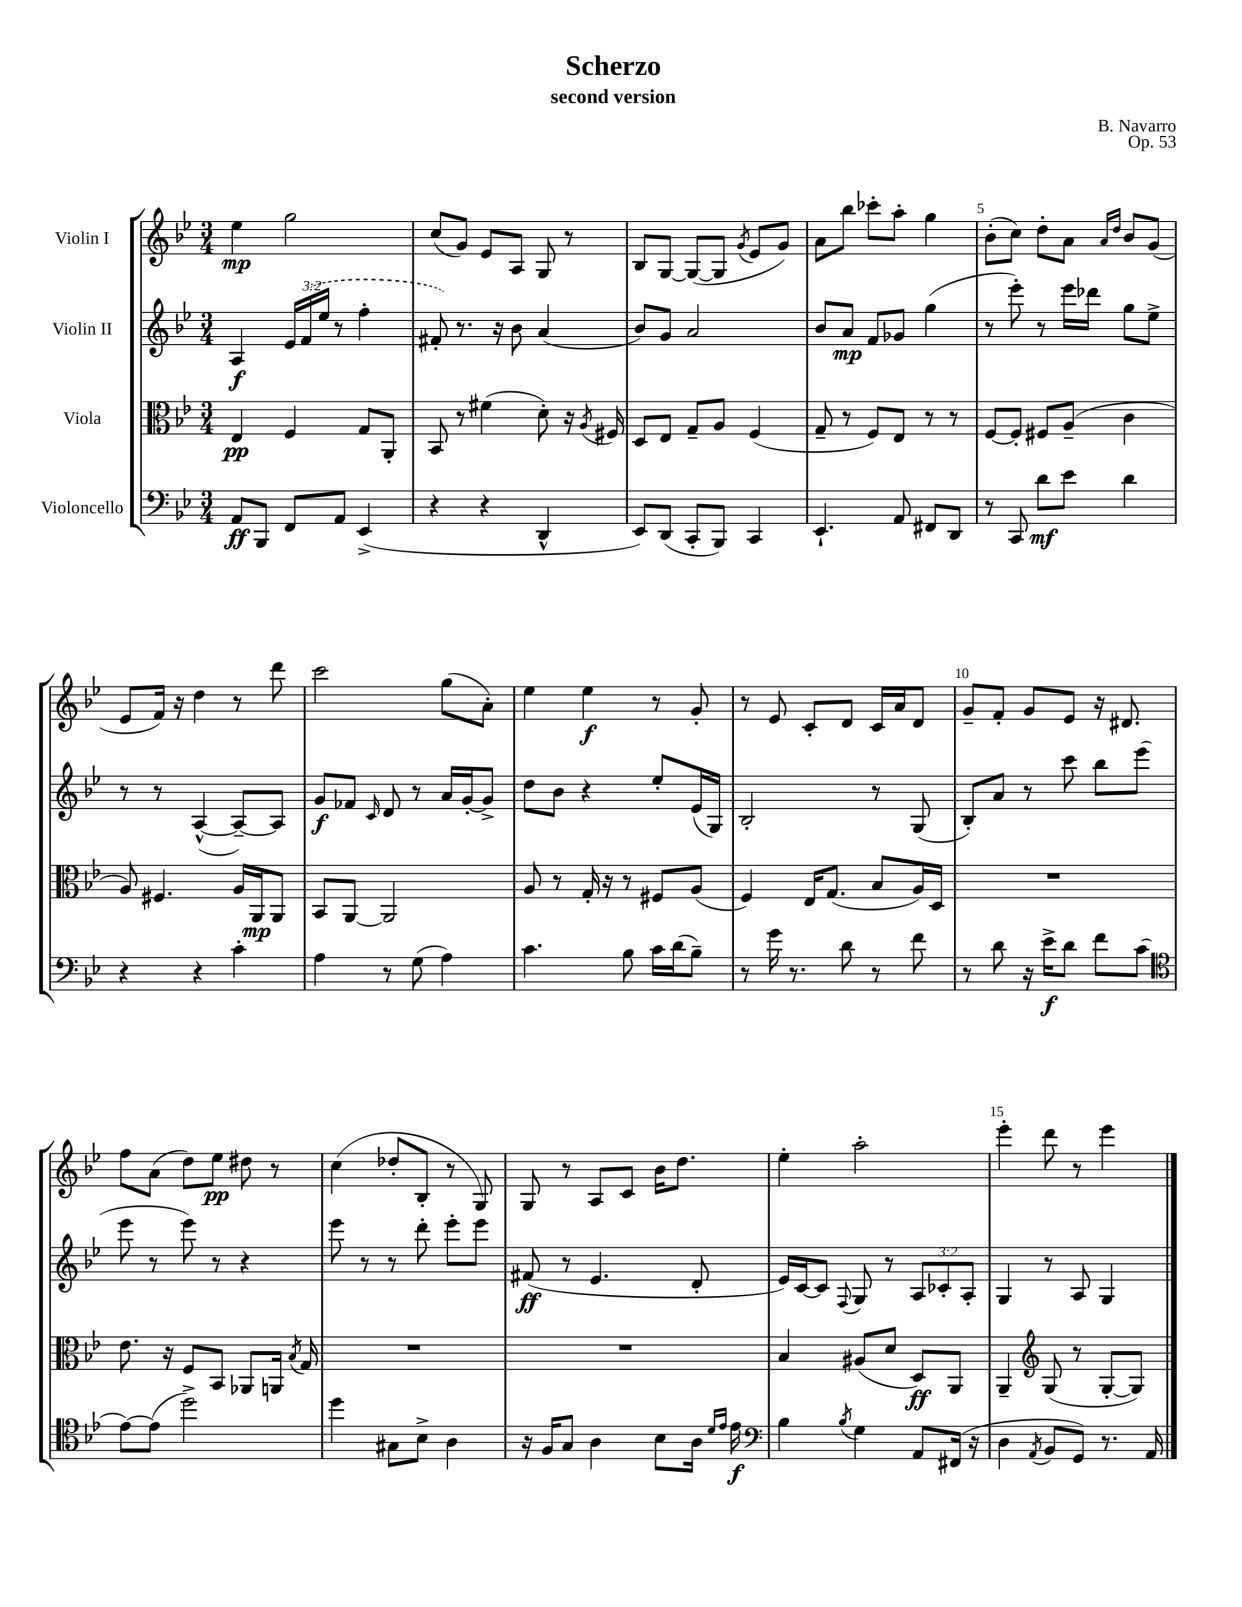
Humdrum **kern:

**kern	**dynam	**kern	**dynam	**kern	**dynam	**kern	**dynam
*part4	*part4	*part3	*part3	*part2	*part2	*part1	*part1
*staff4	*staff4	*staff3	*staff3	*staff2	*staff2	*staff1	*staff1
*I"Violoncello	*	*I"Viola	*	*I"Violin II	*	*I"Violin I	*
*clefF4	*	*clefC3	*	*clefG2	*	*clefG2	*
*k[b-e-]	*	*k[b-e-]	*	*k[b-e-]	*	*k[b-e-]	*
*M3/4	*	*M3/4	*	*M3/4	*	*M3/4	*
=1	=1	=1	=1	=1	=1	=1	=1
8AA/L	ff	4E-/	pp	4A/	f	4ee-\	mp
8BBB-/J	.	.	.	.	.	.	.
8FF/L	.	4F/	.	24e-/LL	.	2gg\	.
.	.	.	.	(24f/	.	.	.
.	.	.	.	24ee-/JJ	.	.	.
8AA/J	.	.	.	8r	.	.	.
(4EE-^/	.	8G/L	.	4ff'\	.	.	.
.	.	8AA'/J	.	.	.	.	.
=2	=2	=2	=2	=2	=2	=2	=2
4r	.	8BB-/	.	8f#X'/)	.	(8cc/L	.
.	.	8r	.	8.r	.	8g/J)	.
4r	.	(4f#X\	.	.	.	8e-/L	.
.	.	.	.	16r	.	.	.
.	.	.	.	8b-\	.	8A/J	.
4DD^^/	.	8d'\)	.	(4a/	.	8G/	.
.	.	16r	.	.	.	8r	.
.	.	8qA/	.	.	.	.	.
.	.	16F#X/	.	.	.	.	.
=3	=3	=3	=3	=3	=3	=3	=3
8EE-/L)	.	8D/L	.	8b-/L)	.	8B-/L	.
(8DD/J	.	8E-/J	.	8g/J	.	[8G/J	.
8CC'/L	.	8G~/L	.	2a/	.	(8G/L_	.
8BBB-/J)	.	8A/J	.	.	.	8G/J]	.
.	.	.	.	.	.	8qg/	.
4CC/	.	(4F/	.	.	.	8e-/L	.
.	.	.	.	.	.	8g/J)	.
=4	=4	=4	=4	=4	=4	=4	=4
4.EE-`/	.	8G~/	.	8b-/L	.	8a\L	.
.	.	8r	.	8a/J	mp	8bb-\J	.
.	.	8F/L)	.	8f/L	.	8ccc-X'\L	.
8AA/	.	8E-/J	.	8g-X/J	.	8aa'\J	.
8FF#X/L	.	8r	.	(4gg\	.	4gg\	.
8DD/J	.	8r	.	.	.	.	.
=5	=5	=5	=5	=5	=5	=5	=5
8r	.	[8F/L	.	8r	.	(8b-'\L	.
8CC/	.	8F'/J]	.	8eee-'\)	.	8cc\J)	.
8d\L	mf	8F#X/L	.	8r	.	8dd'\L	.
8e-\J	.	(8A~/J	.	16eee-\LL	.	8a\J	.
.	.	.	.	16ddd-X\JJ	.	.	.
.	.	.	.	.	.	16qqa/LL	.
.	.	.	.	.	.	16qqdd/JJ	.
4d\	.	4c\	.	8gg\L	.	8b-/L	.
.	.	.	.	8ee-^\J	.	(8g/J	.
!!LO:LB:g=z
=6	=6	=6	=6	=6	=6	=6	=6
4r	.	8A/)	.	8r	.	8e-/L	.
.	.	4.F#X/	.	8r	.	16f/Jk)	.
.	.	.	.	.	.	16r	.
4r	.	.	.	([4A^^/	.	4dd\	.
4c'\	.	16A/LL	.	8A~/L_)	.	8r	.
.	.	16AA/J	mp	.	.	.	.
.	.	8AA/J	.	8A/J]	.	8ddd\	.
=7	=7	=7	=7	=7	=7	=7	=7
4A\	.	8BB-/L	.	8g/L	f	2ccc\	.
.	.	[8AA/J	.	8f-X/J	.	.	.
.	.	.	.	16qqc/	.	.	.
8r	.	2AA/]	.	8d/	.	.	.
(8G\	.	.	.	8r	.	.	.
4A\)	.	.	.	16a/LL	.	(8gg\L	.
.	.	.	.	[16g'/J	.	.	.
.	.	.	.	8g^/J]	.	8a'\J)	.
=8	=8	=8	=8	=8	=8	=8	=8
4.c\	.	8A/	.	8dd\L	.	4ee-\	.
.	.	8r	.	8b-\J	.	.	.
.	.	16G'/	.	4r	.	4ee-\	f
.	.	16r	.	.	.	.	.
8B-\	.	8r	.	.	.	.	.
16c\LL	.	8F#X/L	.	8ee-'/L	.	8r	.
(16d\J	.	.	.	.	.	.	.
8B-~\J)	.	(8A/J	.	(16e-/L	.	8g'/	.
.	.	.	.	16G/JJ)	.	.	.
=9	=9	=9	=9	=9	=9	=9	=9
8r	.	4F/)	.	2B-'/	.	8r	.
16g\	.	.	.	.	.	8e-/	.
8.r	.	.	.	.	.	.	.
.	.	16E-/KL	.	.	.	8c'/L	.
.	.	(8.G/J	.	.	.	.	.
8d\	.	.	.	.	.	8d/J	.
8r	.	8B-/L	.	8r	.	16c/LL	.
.	.	.	.	.	.	16a/J	.
8f\	.	16A/L)	.	(8G/	.	8d/J	.
.	.	16D/JJ	.	.	.	.	.
=10	=10	=10	=10	=10	=10	=10	=10
8r	.	2.r	.	8B-'/L)	.	8g~/L	.
8d\	.	.	.	8a/J	.	8f'/J	.
16r	.	.	.	8r	.	8g/L	.
16e-^\KL	f	.	.	.	.	.	.
8d\J	.	.	.	8ccc\	.	8e-/J	.
8f\L	.	.	.	8bb-\L	.	16r	.
.	.	.	.	.	.	8.d#X/	.
(8c\J	.	.	.	(8eee-\J	.	.	.
!!LO:LB:g=z
=11	=11	=11	=11	=11	=11	=11	=11
*clefC4	*	*	*	*	*	*	*
[8e-\L)	.	8.e-\	.	8eee-\	.	8ff\L	.
(8e-\J]	.	.	.	8r	.	(8a\J	.
.	.	16r	.	.	.	.	.
2dd^\)	.	8F/L	.	8eee-\)	.	8dd\L)	.
.	.	8BB-/J	.	8r	.	8ee-\J	pp
.	.	8AA-X/L	.	4r	.	8dd#X\	.
.	.	16AAn/Jk	.	.	.	8r	.
.	.	8qB-/	.	.	.	.	.
.	.	16G/	.	.	.	.	.
=12	=12	=12	=12	=12	=12	=12	=12
4dd\	.	2.r	.	8eee-\	.	(4cc\	.
.	.	.	.	8r	.	.	.
8G#X\L	.	.	.	8r	.	8dd-X'/L	.
8B-^\J	.	.	.	8ddd'\	.	8B-'/J	.
4A\	.	.	.	8eee-'\L	.	8r	.
.	.	.	.	8eee-\J	.	8G/)	.
=13	=13	=13	=13	=13	=13	=13	=13
16r	.	2.r	.	(8f#X/	ff	8G/	.
16F/KL	.	.	.	.	.	.	.
8G/J	.	.	.	8r	.	8r	.
4A\	.	.	.	4.e-/	.	8A/L	.
.	.	.	.	.	.	8c/J	.
8B-\L	.	.	.	.	.	16b-\KL	.
.	.	.	.	.	.	8.dd\J	.
16A\Jk	.	.	.	8d'/	.	.	.
16qqd/LL	.	.	.	.	.	.	.
16qqe-/JJ	.	.	.	.	.	.	.
16e-\	f	.	.	.	.	.	.
=14	=14	=14	=14	=14	=14	=14	=14
*clefF4	*	*	*	*	*	*	*
4B-\	.	4B-/	.	16e-/LL)	.	4ee-'\	.
.	.	.	.	[16c/J	.	.	.
.	.	.	.	8c/J]	.	.	.
8qB-/	.	.	.	8qqF/	.	.	.
4G\	.	(8A#X/L	.	8G/	.	2aa'\	.
.	.	8d/J	.	8r	.	.	.
8AA/L	.	8D/L)	ff	12A/L	.	.	.
.	.	.	.	12c-X'/	.	.	.
(16FF#X/Jk	.	8AA/J	.	.	.	.	.
.	.	.	.	12A'/J	.	.	.
16r	.	.	.	.	.	.	.
=15	=15	=15	=15	=15	=15	=15	=15
4D\	.	4AA~/	.	4G/	.	4eee-'\	.
8qAA/	.	.	.	.	.	.	.
*	*	*clefG2	*	*	*	*	*
8BB-/L	.	(8G/	.	8r	.	8ddd\	.
8GG/J)	.	8r	.	8A/	.	8r	.
8.r	.	[8G'/L	.	4G/	.	4eee-\	.
.	.	8G/J])	.	.	.	.	.
16AA/	.	.	.	.	.	.	.
==	==	==	==	==	==	==	==
*-	*-	*-	*-	*-	*-	*-	*-
